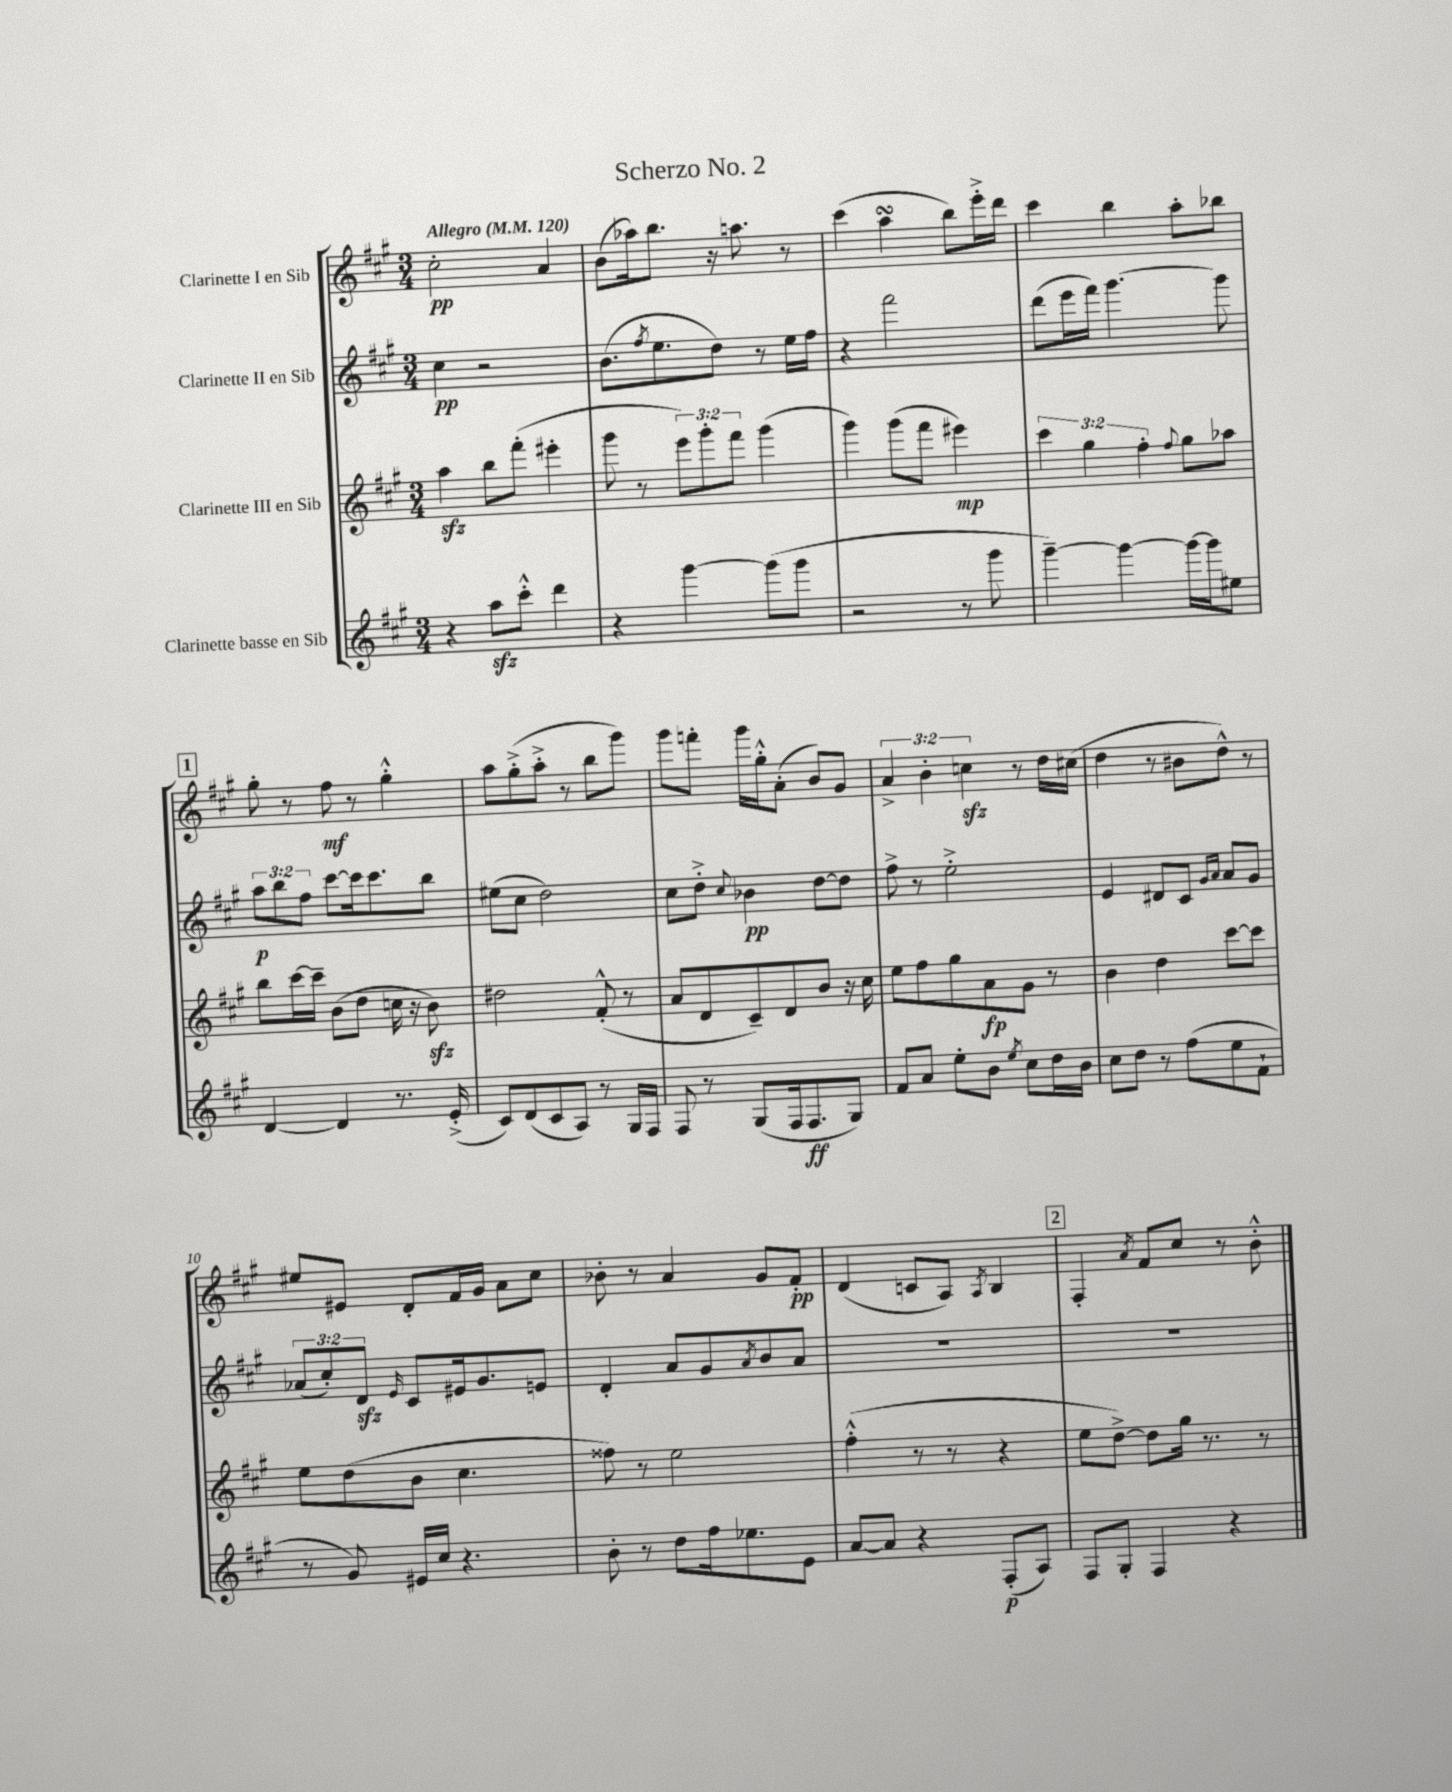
\header { title = "Scherzo No. 2" }
<<
\new StaffGroup <<
\new Staff = "s0" \with { instrumentName = "Clarinette I en Sib" } {
    \clef treble \key a \major \numericTimeSignature \time 3/4 \override Staff.TupletNumber.text = #tuplet-number::calc-fraction-text \tempo "Allegro" 4 = 120
    cis''2-.\pp a'4 |
    b'8( aes''16) b''8. r16 a''8. r8 |
    cis'''4( a''4\turn b''8) e'''16-.-> d'''16 |
    cis'''4 b''4 a''8-. bes''8 |
    \mark \markup { \box "1" } gis''8-. r8 fis''8\mf r8 gis''4-.-^ |
    a''8 gis''8-.->( a''8-.-> r8 b''8 gis'''8) |
    gis'''8 f'''8-. gis'''16 gis''16-.-^ a'8-.( b'8) gis'8 |
    \tuplet 3/2 { a'4-> b'4-. c''4\sfz } r8 d''16 cis''16( |
    d''4 r8 bis'8 d''8-^) r8 |
    eis''8 eis'8 d'8-. fis'16 gis'16 a'8 cis''8 |
    bes'8-. r8 a'4 gis'8 fis'8-.\pp |
    d'4( c'8 a8) \acciaccatura { a8 } b4 |
    \mark \markup { \box "2" } fis4-. \acciaccatura { a'8 } fis'8 cis''8 r8 b'8-.-^ \bar "|." |
}
\new Staff = "s1" \with { instrumentName = "Clarinette II en Sib" } {
    \clef treble \key a \major \numericTimeSignature \time 3/4 \override Staff.TupletNumber.text = #tuplet-number::calc-fraction-text
    cis''4\pp r2 |
    b'8.( \acciaccatura { fis''8 } e''8. d''8) r8 e''16 fis''16 |
    r4 fis'''2 |
    d'''8( e'''16 fis'''16) gis'''4.~ gis'''8 |
    \mark \markup { \box "1" } \tuplet 3/2 { a''8\p b''8 fis''8 } cis'''8~ cis'''16 cis'''8. b''8 |
    eis''8( cis''8 d''2) |
    cis''8 d''8-.-> \appoggiatura { cis''8 } bes'4\pp d''8~ d''8 |
    fis''8-> r8 e''2-.-> |
    e'4 dis'8 cis'8 \grace { gis'16 a'16 } a'8 gis'8 |
    \tuplet 3/2 { aes'8( cis''8-.) d'8\sfz } \grace { e'16 } cis'8 eis'16 gis'8. e'8 |
    d'4-. a'8 gis'8 \acciaccatura { a'8 } b'8 a'8 |
    R2. |
    \mark \markup { \box "2" } R2. \bar "|." |
}
\new Staff = "s2" \with { instrumentName = "Clarinette III en Sib" } {
    \clef treble \key a \major \numericTimeSignature \time 3/4 \override Staff.TupletNumber.text = #tuplet-number::calc-fraction-text
    a''4\sfz b''8 fis'''8-.( eis'''4-. |
    gis'''8 r8 \tuplet 3/2 { e'''8) gis'''8-. fis'''8 } gis'''4( |
    gis'''4) gis'''8( fis'''8 eis'''4\mp) |
    \tuplet 3/2 { cis'''4 gis''4 fis''4-. } \appoggiatura { fis''8 } gis''8 aes''8 |
    \mark \markup { \box "1" } b''8 cis'''16~ cis'''16-- b'8( d''8 c''16 r16 b'8\sfz) |
    dis''2 fis'8-.-^( r8 |
    a'8 d'8 cis'8--) d'8 b'8 r16 cis''16 |
    e''8 fis''8 gis''8 a'8\fp gis'8 r8 |
    b'4 d''4 cis'''8~ cis'''8 |
    e''8 d''8( b'8 cis''4. |
    fisis''8) r8 e''2 |
    fis''4-.-^( r8 r8 r4 |
    \mark \markup { \box "2" } e''8 d''8~->) d''8 gis''16 r8. r8 \bar "|." |
}
\new Staff = "s3" \with { instrumentName = "Clarinette basse en Sib" } {
    \clef treble \key a \major \numericTimeSignature \time 3/4
    r4 a''8\sfz cis'''8-.-^ d'''4 |
    r4 gis'''4~ gis'''8( gis'''8 |
    r2 r8 gis'''8 |
    gis'''4~--) gis'''4~ gis'''16~ gis'''16 eis''8 |
    \mark \markup { \box "1" } d'4~ d'4 r8. e'16-.->( |
    cis'8) d'8( cis'8 a8) r8 gis16 fis16 |
    fis8 r8 gis8( fis16 fis8.\ff gis8) |
    fis'8 a'8 e''8-. b'8 \acciaccatura { e''8 } cis''8 d''16 b'16 |
    cis''8 d''8 r8 fis''8( e''8 fis'8-! |
    r8 gis'8) eis'16 cis''16 r4. |
    b'8-. r8 d''8 fis''16 ees''8. e'8 |
    a'8~ a'8 r4 fis8-.\p( a8) |
    \mark \markup { \box "2" } fis8 gis8-. fis4 r4 \bar "|." |
}
>>
>>
